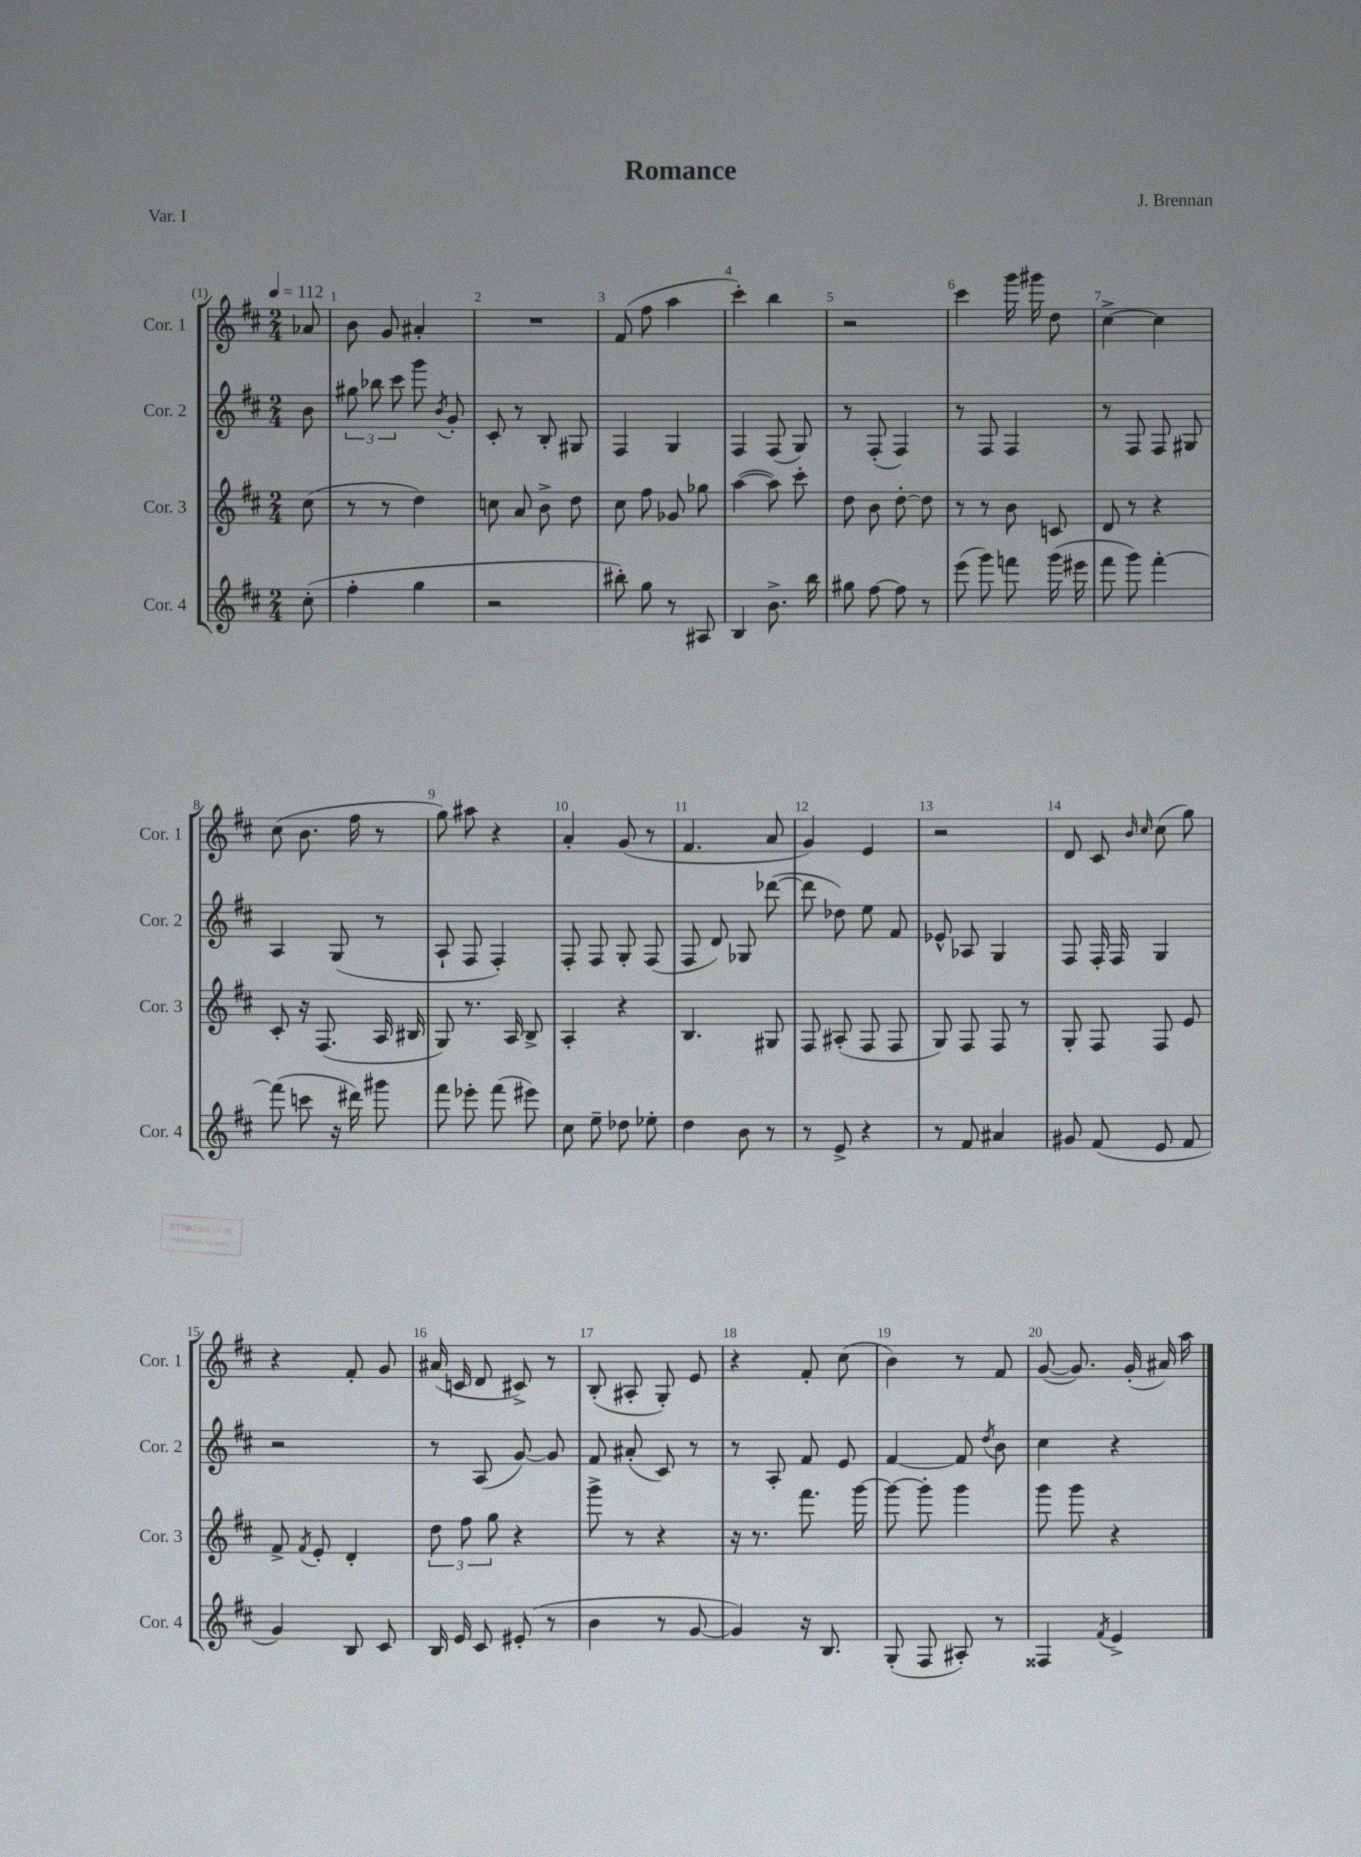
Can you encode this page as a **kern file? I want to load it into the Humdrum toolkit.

**kern	**kern	**kern	**kern
*staff4	*staff3	*staff2	*staff1
*clefG2	*clefG2	*clefG2	*clefG2
*k[f#c#]	*k[f#c#]	*k[f#c#]	*k[f#c#]
*M2/4	*M2/4	*M2/4	*M2/4
*MM112	*MM112	*MM112	*MM112
(8cc#'\	(8cc#\	8b\	8a-/
=	=	=	=
4ff#'\	8r	12gg#\	8b\
.	.	12bb-\	.
.	8r	.	8g/
.	.	12ccc#\	.
4gg\	4dd\)	8ggg\	4a#'/
.	.	8qb/	.
.	.	8g'/	.
=	=	=	=
2r	8cc\	8c#'/	2r
.	8a/	8r	.
.	8b^\	8B'/	.
.	8dd\	8G#/	.
=	=	=	=
8bb#'\)	8cc#\	4F#/	(8f#/
8gg\	8ff#\	.	8ff#\
8r	8g-/	4G/	4aa\
8A#/	8gg-\	.	.
=	=	=	=
4B/	([4aa\	4F#/	4ccc#'\)
8.b^\	8aa\])	(8F#/	4bb\
.	8ccc#'\	8G/)	.
16bb\	.	.	.
=	=	=	=
8gg#\	8dd\	8r	2r
[8ff#\	8b\	(8F#'/	.
8ff#\]	[8dd'\	4F#/)	.
8r	8dd\]	.	.
=	=	=	=
(8eee\	8r	8r	4ccc#\
8ggg\)	8r	8F#/	.
8fff\	8b\	4F#/	16ggg\
.	.	.	16ggg#\
(16ggg\	8c/	.	8dd\
16eee#\	.	.	.
=	=	=	=
8fff#\	8d/	8r	[4cc#^\
8ggg\)	8r	8F#/	.
[4fff#'\	4r	8F#/	4cc#\]
.	.	8G#/	.
=	=	=	=
(8fff#\]	8c#'/	4A/	(8cc#\
8ccc\	16r	.	8.b\
.	(8.F#/	.	.
16r	.	(8G/	.
16ddd#\)	.	.	16ff#\
8ggg#\	16A/	8r	8r
.	16B#/	.	.
=	=	=	=
8fff#\	8G/)	8A`/	8gg\)
8eee-'\	8.r	8F#/	8aa#\
(8fff#\	.	4F#'/)	4r
.	16A/	.	.
8eee#\)	8B^/	.	.
=	=	=	=
8cc#\	4A'/	8F#'/	4a'/
8ee~\	.	8F#/	.
8dd-\	4r	8G'/	(8g/
8ee-'\	.	(8F#/	8r
=	=	=	=
4dd\	4.B/	8F#/	4.f#/
.	.	8d/)	.
8b\	.	8G-/	.
8r	8G#/	([8ddd-\	8a/
=	=	=	=
8r	8F#/	8ddd-\]	4g/)
8e^/	(8A#'/	8dd-\)	.
4r	8F#/	8ee\	4e/
.	8F#/	8f#/	.
=	=	=	=
8r	8G/)	8e-^^/	2r
8f#/	8F#/	8A-/	.
4a#/	8F#/	4G/	.
.	8r	.	.
=	=	=	=
8g#/	8G'/	8F#/	8d/
(8f#/	8F#/	16F#'/	8c#/
.	.	16F#/	.
.	.	.	16qqb/
.	.	.	16qqcc#/
8e/	8F#/	4G/	(8cc#\
8f#/	8e/	.	8gg\)
=	=	=	=
4g/)	8f#^/	2r	4r
.	8qf#/	.	.
.	8e'/	.	.
8B/	4d'/	.	8f#'/
8c#/	.	.	8g/
=	=	=	=
16B/	12dd\	8r	(16a#/
16e/	.	.	16c/
.	12ff#\	.	.
8c#/	.	(8A/	8d/
.	12gg\	.	.
(8e#'/	4r	[8g/)	8c#^/)
8r	.	8g/]	8r
=	=	=	=
4b\	8ggg^\	8f#/	(8B'/
.	8r	(8a#'/	8A#'/
8r	4r	8c#/)	8G'/)
[8g/	.	8r	8e/
=	=	=	=
4g/])	16r	8r	4r
.	8.r	.	.
.	.	8A'/	.
16r	8.fff#\	8f#/	8f#'/
8.B/	.	.	.
.	.	8e/	(8cc#\
.	[16ggg\	.	.
=	=	=	=
(8G'/	8ggg\_	[4f#/	4b\)
8F#/	8ggg'\]	.	.
8A#'/)	4ggg\	8f#/]	8r
.	.	8qdd/	.
8r	.	8b\	8f#/
=	=	=	=
4F##/	8ggg\	4cc#\	([8g/
.	8ggg\	.	8.g/])
8qf#/	.	.	.
4e^/	4r	4r	.
.	.	.	(16g'/
.	.	.	16a#/)
.	.	.	16aa\
==	==	==	==
*-	*-	*-	*-
